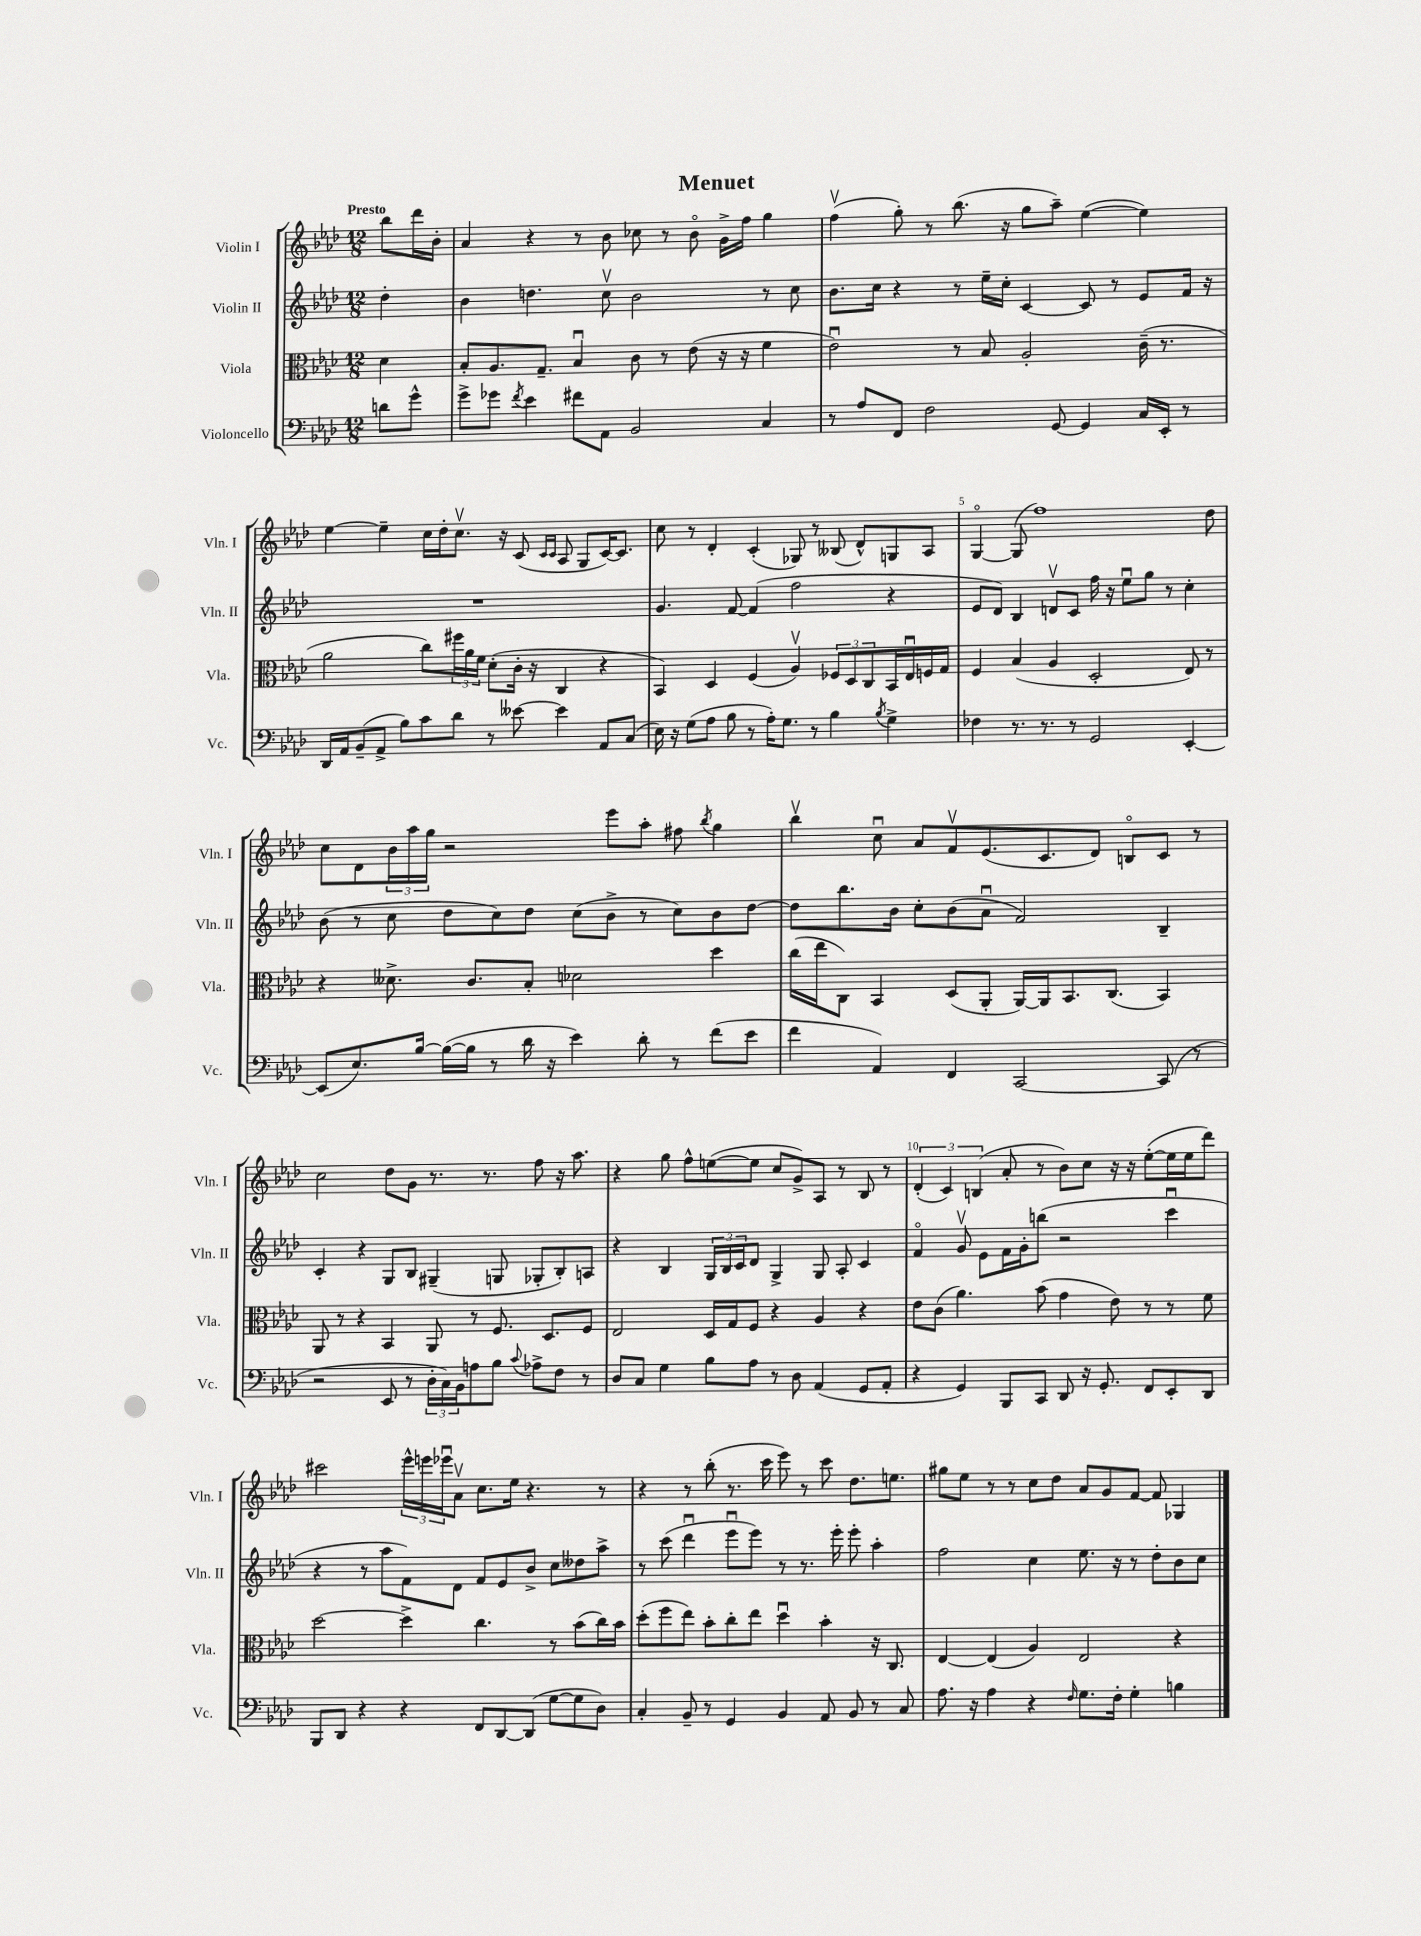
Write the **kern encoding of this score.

**kern	**kern	**kern	**kern
*part4	*part3	*part2	*part1
*staff4	*staff3	*staff2	*staff1
*I"Violoncello	*I"Viola	*I"Violin II	*I"Violin I
*I'Vc.	*I'Vla.	*I'Vln. II	*I'Vln. I
*clefF4	*clefC3	*clefG2	*clefG2
*k[b-e-a-d-]	*k[b-e-a-d-]	*k[b-e-a-d-]	*k[b-e-a-d-]
*M12/8	*M12/8	*M12/8	*M12/8
=	=	=	=
!	!	!	!LO:TX:a:B:t=Presto
8dn\L	4d-\	4dd-'\	8bb-\L
8g^^\J	.	.	16ddd-\L
.	.	.	16b-'\JJ
=1	=1	=1	=1
8g^\L	8B-'/L	4b-\	4a-/
8g-X\J	8.A-/	.	.
8qf/	.	.	.
4e-\	.	4.ddn\	4r
.	8.G~/J	.	.
8f#X\L	4B-u/	.	8r
8AA-\J	.	8ccv\	8b-\
2BB-/	8c\	2b-\	8cc-X\
.	8r	.	8r
.	(8e-\	.	8b-\
.	16r	.	16g^\LL
.	16r	.	16ff\JJ
4C/	4f\	8r	4gg\
.	.	8cc\	.
=2	=2	=2	=2
8r	2e-u\)	8.b-\L	(4ffv\
8A-/L	.	.	.
.	.	16cc\Jk	.
8FF/J	.	4r	8gg'\)
2F\	.	.	8r
.	8r	8r	(8.bb-\
.	8B-/	16ee-~\LL	.
.	.	16cc'\JJ	16r
.	2A-'/	[4c/	8gg\L
[8GG/	.	.	8aa-~\J)
4GG/]	.	8c/]	([4ee-\
.	.	8r	.
16C/LL	(16c~\	8e-/L	4ee-\])
16EE-'/JJ	8.r	.	.
8r	.	16f/Jk	.
.	.	16r	.
!!LO:LB:g=z
=3	=3	=3	=3
16DD-/LL	2a-\	1.r	[4ee-\
16AA-/J	.	.	.
(8BB-~/	.	.	.
8AA-^/J	.	.	4ee-~\]
8B-\L)	.	.	.
8c\	8cc\L)	.	16cc\LL
.	.	.	16dd-'\J
8d-\J	24ff#X\L	.	8.ccv\J
.	24a-\	.	.
.	24f\JJ	.	.
8r	(8d-'\L	.	.
.	.	.	16r
[8e--X\	16c'\Jk	.	(8c/
.	16r	.	.
.	.	.	16qqc/LL
.	.	.	16qqc/JJ
4e--\]	4C/	.	8A-/
.	.	.	8G/L
8AA-/L	4r	.	[16c/K)
.	.	.	8.c/J]
(8C/J	.	.	.
=4	=4	=4	=4
16E-\)	4BB-/)	4.g/	8cc\
16r	.	.	.
(8G\L	.	.	8r
8A-\J	4D-/	.	4d-'/
8B-\	.	[8f/	.
8r	(4F/	(4f/]	(4c'/
16A-'\KL)	.	.	.
8.G\J	.	.	.
.	4A-v/)	2ff\	8G-X/)
8r	.	.	8r
4B-\	12F-X/L	.	(8B--X/
.	12D-/	.	.
.	.	.	8d-^^/L)
.	12C/	.	.
8qB-/	.	.	.
4G^\	16BB-/L	4r	8Gn/
.	16E-u/	.	.
.	16Fn/	.	8A-/J
.	16G/JJ	.	.
=5	=5	=5	=5
4F-X\	4F/	8e-/L	[4G/
.	.	8d-/J)	.
8.r	(4B-/	4B-/	(8G/]
.	.	.	1ff)
8.r	.	.	.
.	4A-/	8dnv/L	.
8r	.	8c/J	.
2GG/	2D-'/	16ff\	.
.	.	16r	.
.	.	8ee-u\L	.
.	.	8gg\J	.
.	.	8r	.
[4EE-'/	8E-/)	4cc'\	.
.	8r	.	8dd-\
!!LO:LB:g=z
=6	=6	=6	=6
(8EE-/L]	4r	(8b-\	8cc\L
8.E-/)	.	8r	8d-\
.	8.d--X^\	8cc\	24b-\L
.	.	.	24aa-\
[16B-/Jk	.	.	.
.	.	.	24gg\JJ
(16B-\LL_	.	8dd-\L	2r
16B-\JJ]	8.c/L	.	.
8r	.	8cc\)	.
16d-\	8B-'/J	8dd-\J	.
16r	.	.	.
4e-\)	2d-X\	(8cc\L	.
.	.	8b-^\J	8eee-\L
8d-'\	.	8r	8aa-'\J
8r	.	8cc\L)	8ff#X\
.	.	.	8qbb-/
(8f\L	4dd-\	8b-\	4gg\
8e-\J	.	[8dd-\J	.
=7	=7	=7	=7
4f\	(16cc\LL	8dd-\L]	4bb-v\
.	16ee-\J	.	.
.	8C\J)	8.bb-\	.
4AA-/)	4BB-/	.	8ccu\
.	.	16b-\Jk	.
.	.	8cc'\L	8a-/L
4FF/	(8D-/L	(8b-\	8fv/
.	8AA-'/J	8a-u\J	(8.e-/
[2CC/	[16AA-/LL)	2f/)	.
.	16AA-/J]	.	8.c/
.	8.BB-/	.	.
.	.	.	8d-/J)
.	(8.C/J	.	.
.	.	.	8Bn/L
(8CC/]	4BB-/)	4B-~/	8c/J
8r	.	.	8r
!!LO:LB:g=z
=8	=8	=8	=8
2r	8AA-/	4c'/	2cc\
.	8r	.	.
.	4r	4r	.
8EE-/	4BB-/	8G/L	8dd-\L
8r	.	8B-/J	8g\J
24D-'\LL	8AA-/	(4G#X~/	8.r
24C\)	.	.	.
24BB-\J	.	.	.
8An\	8r	.	.
.	.	.	8.r
8B-\J	8.F/	8Gn/	.
8qqc/	.	.	.
8A-X^\L	.	8G-X'/L	8ff\
.	8.D-/L	.	.
8F\J	.	8B-'/)	16r
.	.	.	8.aa-\
8r	8F/J	8An/J	.
=9	=9	=9	=9
8D-/L	2E-/	4r	4r
8C/J	.	.	.
4G\	.	4B-/	8gg\
.	.	.	8ff^^\L
8B-\L	16D-/LL	24G/LL	([8een\
.	.	24B-/	.
.	16G/J	.	.
.	.	24c/J	.
8A-\J	8F/J	8d-/J	8ee\J]
8r	4r	4G^/	8cc/L
8D-\	.	.	8g^/)
(4AA-/	4A-/	8G/	8A-/J
.	.	8A-'/	8r
8GG/L	4r	4c/	8B-/
8AA-'/J	.	.	8r
=10	=10	=10	=10
4r	8e-\L	4f/	(6d-'/
.	(8c\J	.	.
.	.	.	6c/)
4GG/)	4.a-\)	8gv/	.
.	.	.	(6Bn/
.	.	8e-\L	.
8BBB-/L	.	16f\L	8a-'/
.	.	16g'\J	.
8CC/J	(8b-\	(8bbn\J	8r
8DD-/	4g\	2r	8b-\L)
16r	.	.	8cc\J
8.GG'/	.	.	.
.	8e-\)	.	16r
.	.	.	16r
8FF/L	8r	.	([8ee-'\L
8EE-'/	8r	4cccu\	16ee-\L]
.	.	.	16ee-\J
8DD-/J	8f\	.	8ddd-\J)
!!LO:LB:g=z
=11	=11	=11	=11
8BBB-/L	[2dd-\	4r	2ccc#X\
8DD-/J	.	.	.
4r	.	8r	.
.	.	8aa-\L	.
4r	4dd-^\]	8f\)	24eee-^^\LL
.	.	.	24eeen\
.	.	.	24eee-Xu\J
.	.	8d-\J	8a-v\J
8FF/L	4.cc\	8f/L	8.cc\L
[8DD-/	.	8e-/	.
.	.	.	16ee-\Jk
(8DD-/J]	.	8b-^/J	4.r
[8G\L	8r	8cc\L	.
8G\]	(8b-\L	8dd--X\	.
8D-\J)	16cc\L)	8aa-^\J	8r
.	16b-\JJ	.	.
=12	=12	=12	=12
4C'/	(8dd-'\L	8r	4r
.	8ff\	(8ccc\	.
8BB-~/	8ee-\J)	4ddd-u\	8r
8r	8b-'\L	.	(8bb-'\
4GG/	8cc'\	8eee-u\L	8.r
.	8ee-\J	8eee-\J)	.
.	.	.	16ccc\
4BB-/	4dd-u\	8r	8eee-\)
.	.	8.r	8r
8AA-/	4b-'\	.	8ccc\
.	.	16eee-'\	.
8BB-/	.	8eee-'\	8.dd-\L
8r	16r	4aa-'\	.
.	8.C/	.	8.een\J
8C/	.	.	.
=13	=13	=13	=13
8.A-\	[4E-/	2ff\	8gg#X\L
.	.	.	8ee-\J
16r	.	.	.
4A-\	(4E-/]	.	8r
.	.	.	8r
4r	4A-/)	4cc\	8cc\L
.	.	.	8dd-\J
16qqF/	.	.	.
8.G\L	2E-/	8.ee-\	8a-/L
.	.	.	8g/
16F'\Jk	.	16r	.
4G'\	.	8r	[8f/J
.	.	8dd-'\L	8f/]
4Bn\	4r	8b-\	4G-X/
.	.	8cc\J	.
==	==	==	==
*-	*-	*-	*-
